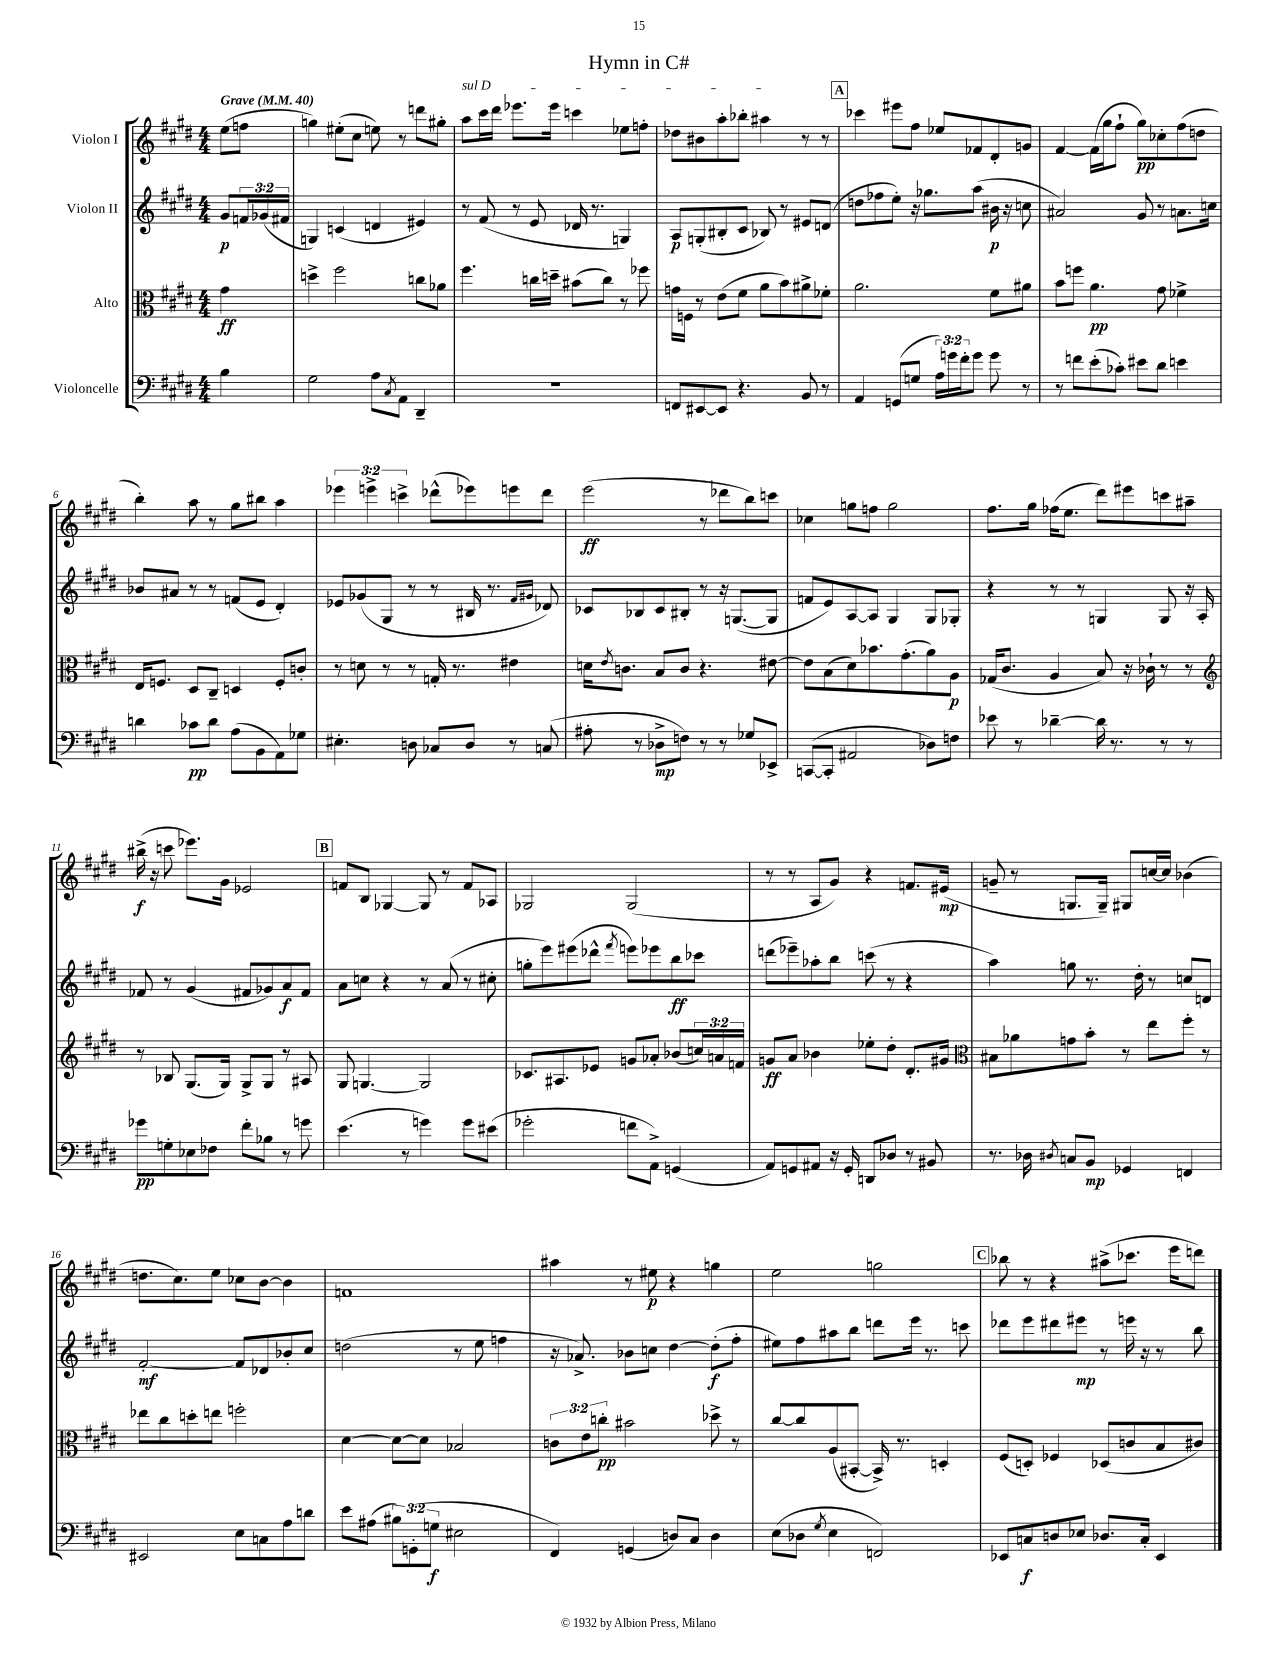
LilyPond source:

\header { title = "Hymn in C#" }
<<
\new StaffGroup <<
\new Staff = "s0" \with { instrumentName = "Violon I" } {
    \clef treble \key e \major \numericTimeSignature \time 4/4 \override Staff.TupletNumber.text = #tuplet-number::calc-fraction-text \partial 4 \tempo "Grave" 4 = 40
    e''8( f''8 |
    g''4) eis''8-.( cis''8 e''8) r8 d'''8 gis''8-. |
    \once \override TextSpanner.bound-details.left.text = \markup { \italic "sul D" } a''8\startTextSpan cis'''16 dis'''16 ees'''8. ees'''16 c'''4 ees''8 f''8-. |
    des''8 bis'8 a''8-. bes''8-. ais''4\stopTextSpan r8 r8 |
    \mark \markup { \box "A" } ces'''4 eis'''8 fis''8 ees''8 fes'8 dis'8-. g'8 |
    fis'4~ fis'16( gis''16 fis''8-! gis''8\pp) ces''8-. fis''8( d''8 |
    b''4-.) a''8 r8 gis''8 bis''8 a''4 |
    \tuplet 3/2 { ees'''4 e'''4-> c'''4-> } des'''8-^( ees'''8) e'''8 des'''8 |
    e'''2\ff( r8 des'''8 b''8) c'''8 |
    ces''4 g''8 f''8 g''2 |
    fis''8. gis''16 fes''16( e''8. dis'''8) eis'''8 c'''8 ais''8-- |
    bis''16->\f( r16 c'''8 ees'''8.) gis'16 ees'2 |
    \mark \markup { \box "B" } f'8 b8 ges4~ ges8 r8 f'8 aes8 |
    ges2 ges2( |
    r8 r8 a8 gis'8) r4 f'8. eis'16\mp( |
    g'8-- r8 g8. g16--) gis8 c''16~ c''16 bes'4( |
    d''8. cis''8.) e''8 ces''8 b'8~ b'4 |
    f'1 |
    ais''4 r8 eis''8\p r4 g''4 |
    e''2 g''2 |
    \mark \markup { \box "C" } bes''8 r8 r4 ais''8->( ces'''8. e'''16 d'''8) \bar "|." |
}
\new Staff = "s1" \with { instrumentName = "Violon II" } {
    \clef treble \key e \major \numericTimeSignature \time 4/4 \override Staff.TupletNumber.text = #tuplet-number::calc-fraction-text \partial 4
    gis'8\p \tuplet 3/2 { f'16 ges'16( fis'16 } |
    g4) c'4( d'4 eis'4) |
    r8 fis'8( r8 e'8 des'16 r8. g4) |
    a8\p g8-.( bis8-. cis'8 bes8) r8 eis'8 d'8( |
    \mark \markup { \box "A" } d''8 fes''8 e''8-.) r16 ges''8. a''8( bis'16\p r16 c''8 |
    ais'2) gis'8 r8 a'8. c''16 |
    bes'8 ais'8 r8 r8 f'8( e'8 dis'4-.) |
    ees'8 ges'8( gis8 r8 r8 bis16 r8. \grace { fis'16 gis'16 } des'8) |
    ces'8 bes8 ces'8 bis8-. r8 r16 g8.~( g8 |
    f'8 e'8) a8~ a8 gis4 gis8 ges8-. |
    r4 r8 r8 g4 g8 r16 a16-. |
    fes'8 r8 gis'4( fis'8 ges'8) a'8\f fis'8 |
    \mark \markup { \box "B" } a'8 c''8 r4 r8 a'8( r8 cis''8-. |
    g''8-. e'''8) eis'''8( des'''8-^ \acciaccatura { fis'''8 } e'''8) ees'''8 b''8\ff ces'''8 |
    d'''8( ees'''8--) aes''8-. b''8 c'''8( r8 r4 |
    a''4) g''8 r8. dis''16-. r8 c''8 d'8 |
    fis'2~-.\mf fis'8 des'8 bes'8-. cis''8 |
    d''2( r8 e''8 f''4 |
    r16 aes'8.->) bes'8 c''8 dis''4~ dis''8-.\f( fis''8-. |
    eis''8) fis''8 ais''8 b''8 d'''8 e'''16 r8. c'''8 |
    \mark \markup { \box "C" } des'''8 e'''8 dis'''8 eis'''8\mp r8 e'''16 r16 r8 b''8 \bar "|." |
}
\new Staff = "s2" \with { instrumentName = "Alto" } {
    \clef alto \key e \major \numericTimeSignature \time 4/4 \override Staff.TupletNumber.text = #tuplet-number::calc-fraction-text \partial 4
    gis'4\ff |
    d''4-> fis''2 c''8 aes'8 |
    fis''4. c''16 d''16-- bis'8( c''8) r8 fes''8 |
    g'16 f16 r8 e'8( fis'8 a'8 b'8) ais'8-> fes'8-. |
    \mark \markup { \box "A" } a'2. fis'8 ais'8 |
    b'8 f''8 a'4.\pp gis'8 fes'4-> |
    e16 f8. dis8 cis8-- d4 f8-. c'8-. |
    r8 d'8 r8 r8 g16-. r8. eis'4 |
    d'16 \acciaccatura { e'8 } c'8. b8 c'8 r4. eis'8~ |
    eis'8 b8( dis'8) bes'8. gis'8.-.( a'8) a8\p |
    ges16( cis'8. a4 b8) r16 ces'16-! r8 r8 |
    \clef treble r8 bes8 gis8.( gis16) gis8-> gis8 r8 ais8 |
    \mark \markup { \box "B" } gis8 g4.~ g2 |
    ces'8. ais8. ees'8 g'8 aes'8-. bes'8( \tuplet 3/2 { c''16) a'16 f'16 } |
    g'8\ff a'8 bes'4 ees''8-. dis''8-. dis'8.-. gis'16 |
    \clef alto bis8 aes'8 g'8 b'8-. r8 e''8 fis''8-. r8 |
    ees''8 cis''8 d''8-. e''8 f''2-. |
    dis'4~ dis'8~ dis'8 bes2 |
    \tuplet 3/2 { c'8 e'8 c''8-.\pp } bis'2 des''8-> r8 |
    cis''8~ cis''8 a8( bis,8~-. bis,16->) r8. d4-. |
    \mark \markup { \box "C" } fis8( d8-.) fes4 des8( c'8 b8 cis'8) \bar "|." |
}
\new Staff = "s3" \with { instrumentName = "Violoncelle" } {
    \clef bass \key e \major \numericTimeSignature \time 4/4 \override Staff.TupletNumber.text = #tuplet-number::calc-fraction-text \partial 4
    b4 |
    gis2 a8 \acciaccatura { cis8 } a,8 dis,4-- |
    R1 |
    f,8 eis,8~ eis,8 r4. b,8 r8 |
    \mark \markup { \box "A" } a,4 g,8( g8 \tuplet 3/2 { a16) g'16 fis'16-. } g'8 g'8 r8 |
    r8 f'8 e'8-.( ces'8-.) eis'8 dis'8 e'4 |
    d'4 ces'8\pp d'8 a8( b,8 a,8) ges8 |
    eis4.-. d8 ces8 d8 r8 c8( |
    ais8-. r8 des8->\mp f8) r8 r8 ges8 ees,8-> |
    c,8~( c,8-. ais,2 des8) f8 |
    ees'8 r8 des'4~-- des'16 r8. r8 r8 |
    ges'8\pp g8-. ees8 fes8 fis'8-. bes8 r8 g'8 |
    \mark \markup { \box "B" } e'4.( r8 g'4) g'8 eis'8( |
    ges'2-. f'8 a,8->) g,4( |
    a,8) g,8 ais,8 r16 g,16-. d,8 des8 r8 bis,8 |
    r8. des16 \acciaccatura { dis8 } c8 b,8\mp ges,4 f,4 |
    eis,2 e8 c8 a8 d'8 |
    e'8 ais8( \tuplet 3/2 { bis8) g,8-.( g8\f } eis2 |
    fis,4) g,4( d8) cis8 d4 |
    e8( des8 \acciaccatura { gis8 } e4 f,2) |
    \mark \markup { \box "C" } ees,8 c8\f d8 ees8 des8. c16-. ees,4 \bar "|." |
}
>>
>>
